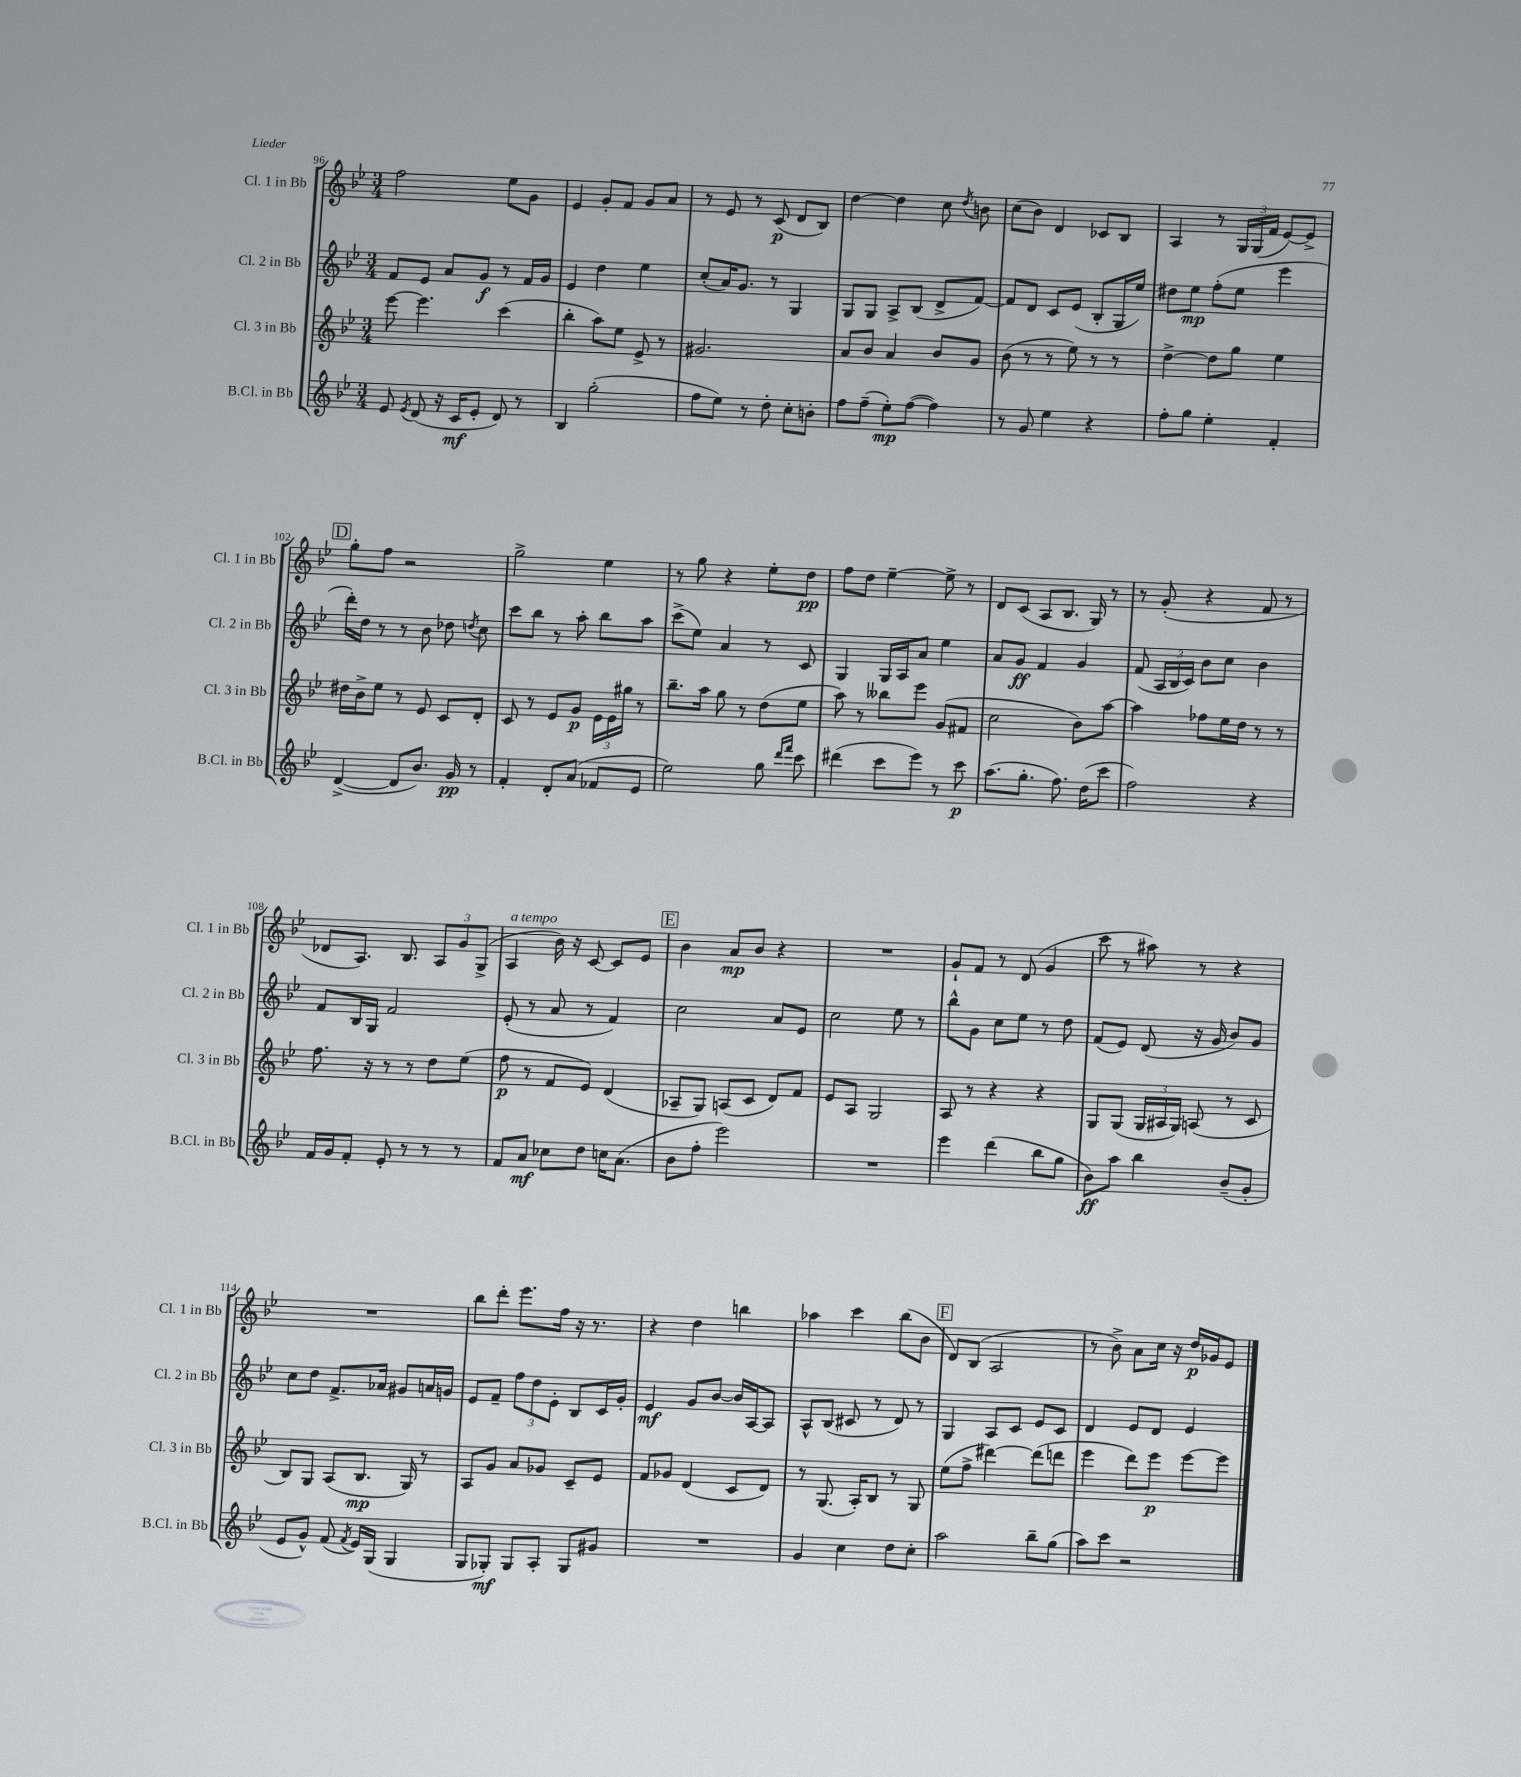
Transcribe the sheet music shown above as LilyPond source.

<<
\new StaffGroup <<
\new Staff = "s0" \with { instrumentName = "Cl. 1 in Bb" shortInstrumentName = "Cl. 1 in Bb" } {
    \clef treble \key bes \major \numericTimeSignature \time 3/4
    \autoBeamOff f''2 ees''8[ g'8] |
    ees'4 g'8[-. f'8] g'8[ a'8] |
    r8 ees'8 r8 c'8\p( d'8[ bes8]) |
    d''4~ d''4 c''8 \acciaccatura { d''8 } b'8 |
    c''8[( bes'8]) d'4 ces'8[ bes8] |
    a4 r8 \tuplet 3/2 { g16[ g16( f'16] } ees'8[~) ees'8]-> |
    \mark \markup { \box "D" } g''8[-. f''8] r2 |
    g''2-> ees''4 |
    r8 g''8 r4 ees''8[-. d''8]\pp |
    f''8[ d''8] ees''4~-- ees''8-> r8 |
    d'8[ c'8]( a8[ bes8.] g16) r8 |
    r8 g'8-.( r4 f'8 r8 |
    des'8[ a8.]) bes8. \tuplet 3/2 { a8[ g'8 g8]->( } |
    a4^\markup { \italic "a tempo" } bes'16) r16 c'8~ c'8[ ees'8] |
    \mark \markup { \box "E" } bes'4 a'8[\mp bes'8] r4 |
    R2. |
    g'8[-! f'8] r8 d'8( g'4 |
    c'''8 r8 ais''8) r8 r4 |
    R2. |
    bes''8[ d'''8]-. ees'''8.[ f''16] r16 r8. |
    r4 d''4 b''4 |
    aes''4 c'''4 bes''8[( bes'8] |
    \mark \markup { \box "F" } d'8[) bes8]( a2 |
    r8 bes'8->) a'8[ c''16] r16 d''16[\p ges'16 ees'8] \bar "|." |
}
\new Staff = "s1" \with { instrumentName = "Cl. 2 in Bb" shortInstrumentName = "Cl. 2 in Bb" } {
    \clef treble \key bes \major \numericTimeSignature \time 3/4
    \autoBeamOff f'8[ ees'8] a'8[ g'8]\f r8 f'16[ g'16] |
    ees'4 d''4 ees''4 |
    c''8[-.( a'16) g'8.] r8 g4 |
    g8[ g8] a8[-> bes8]( d'8[-> f'8]~) |
    f'8[ d'8] c'8[ ees'8]( bes8[-. g16 ees''16]) |
    dis''8[ ees''8]\mp f''8[-.( ees''8] ees'''4 |
    \mark \markup { \box "D" } d'''16[-.) d''16] r8 r8 bes'8 des''8 \acciaccatura { d''8 } c''8 |
    c'''8[ bes''8] r8 a''8-. bes''8[ a''8] |
    c'''8[->( ees''8]) a'4 r8 c'8 |
    g4 g16[ a16 a'8] ees''4 |
    a'8[ g'8]\ff f'4 g'4 |
    f'8( \tuplet 3/2 { a16[ bes16 c'16]) } bes'8[ c''8] bes'4 |
    f'8[ bes16 g16] f'2 |
    ees'8-.( r8 a'8 r8 f'4) |
    \mark \markup { \box "E" } c''2 a'8[ ees'8] |
    c''2 ees''8 r8 |
    bes''8[-^ g'8] c''8[ ees''8] r8 d''8 |
    f'8[( ees'8]) d'8( r16 g'16 bes'8[) g'8] |
    c''8[ d''8] f'8.[-> aes'16] gis'8[ a'16 g'16] |
    ees'8[ f'8]-- \tuplet 3/2 { f''8[ d''8 ees'8]-. } bes8[ c'16 g'16]-. |
    ees'4\mf g'8[ bes'8]~ bes'16[ a16~ a8] |
    a8[-^ bes8]( cis'8 r8 d'8) r8 |
    \mark \markup { \box "F" } g4 a8[ c'8] ees'8[ c'8] |
    d'4 ees'8[ d'8] ees'4 \bar "|." |
}
\new Staff = "s2" \with { instrumentName = "Cl. 3 in Bb" shortInstrumentName = "Cl. 3 in Bb" } {
    \clef treble \key bes \major \numericTimeSignature \time 3/4
    \autoBeamOff ees'''8~ ees'''4. c'''4( |
    bes''4-. a''8[) ees''8] ees'8-> r8 |
    gis'2. |
    a'8[ bes'8] a'4 bes'8[ g'8] |
    bes'8( r8 r8 ees''8) r8 r8 |
    d''4~-> d''8[ g''8] ees''4 |
    \mark \markup { \box "D" } dis''16[ bes'16-> ees''8] r8 ees'8 c'8[ d'8]-. |
    c'8 r8 ees'8[ g'8]\p \tuplet 3/2 { ees'16[ ees'16 gis''16] } r8 |
    bes''8.[-- a''16] g''8 r8 d''8[( ees''8] |
    a''8) r8 beses''8[ ees'''8] g'8[( fis'8] |
    c''2 bes'8[) a''8]~ |
    a''4 fes''8[ ees''16 d''16] r8 r8 |
    f''8. r16 r8 r8 d''8[ ees''8]( |
    f''8\p r8 f'8[ ees'8]) d'4( |
    \mark \markup { \box "E" } aes8[-- g8]) a8[( c'8] d'8[) f'8] |
    ees'8[ a8] g2 |
    a8 r8 r4 r4 |
    g8[ g8]( \tuplet 3/2 { g16[ ais16 g16]) } a8( r8 c'8 |
    bes8[) g8] a8[( bes8.]\mp g16) r8 |
    a8[ g'8] a'8[ ges'8] c'8[-- ees'8] |
    f'8[ ges'8] d'4( c'8[ d'8]) |
    r8 g8.( a16[-.) bes8] r8 g8 |
    \mark \markup { \box "F" } ees''8[( f''8]-> dis'''4~) dis'''8[( d'''8] |
    ees'''4 d'''8[) ees'''8]\p ees'''8[~ ees'''8] \bar "|." |
}
\new Staff = "s3" \with { instrumentName = "B.Cl. in Bb" shortInstrumentName = "B.Cl. in Bb" } {
    \clef treble \key bes \major \numericTimeSignature \time 3/4
    \autoBeamOff ees'8 \acciaccatura { ees'8 } d'8( r16 c'16[\mf ees'8]-. d'8) r8 |
    bes4 g''2-.( |
    f''8[ ees''8]) r8 d''8-. c''8[-. b'8]-. |
    f''8[ f''8]--( ees''8[-.\mp) f''8]~( f''4) |
    r8 g'8 ees''4 r4 |
    f''8[-. g''8] ees''4-. f'4-. |
    \mark \markup { \box "D" } d'4~->( d'8[ bes'8.]) g'16\pp r8 |
    f'4-. d'8[-. a'8]( fes'8[ ees'8] |
    ees''2) g''8 \grace { d'''16[ f'''16] } c'''8 |
    dis'''4( c'''8[ ees'''8]) r8 c'''8\p |
    a''8.[( g''8.]-. f''8.) d''16[( c'''8] |
    f''2) r4 |
    f'16[ g'16 f'8]-. ees'8-. r8 r8 r8 |
    f'8[ a'8]\mf ces''8[ d''8] c''16[ a'8.]( |
    \mark \markup { \box "E" } bes'8[ f''8]-. ees'''2) |
    R2. |
    ees'''4 d'''4( bes''8[ g''8] |
    bes'8[\ff) a''8] bes''4 bes'8[--( g'8]-. |
    ees'8[ g'8]-^) f'8( \acciaccatura { f'8 } ees'16[) g16]( g4 |
    g8[ ges8]-.\mf) ges8[ a8]-. ges8[ gis'8] |
    R2. |
    g'4 c''4 d''8[ c''8]-. |
    \mark \markup { \box "F" } a''2 bes''8[-- g''8]( |
    a''8[) c'''8] r2 \bar "|." |
}
>>
>>
\layout { \context { \Score currentBarNumber = #96 } }
